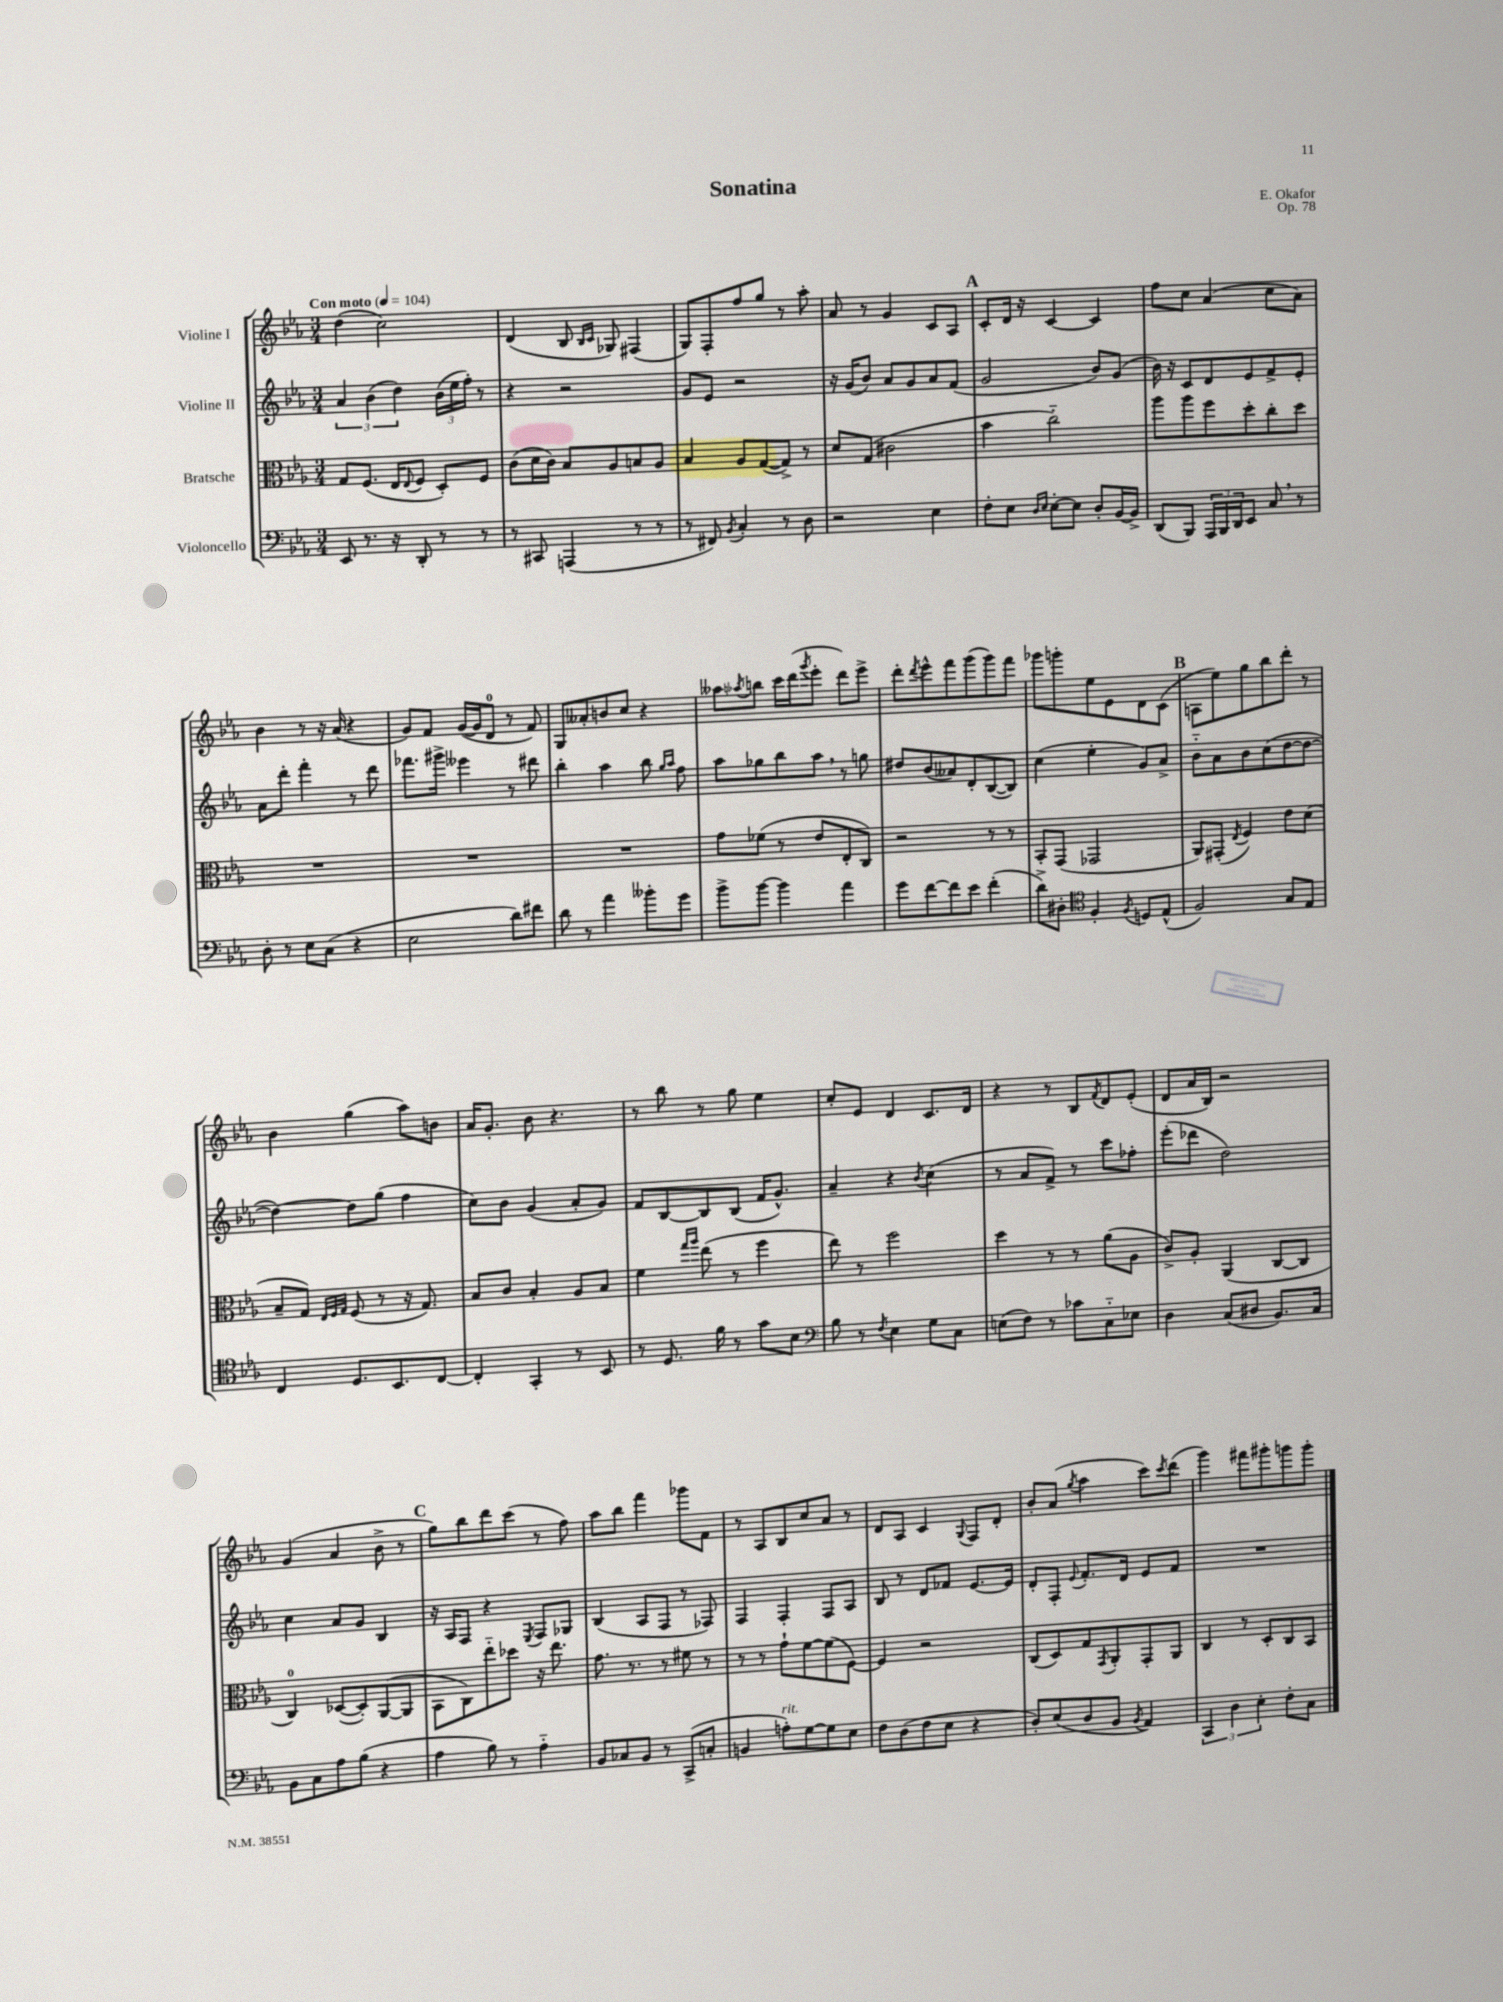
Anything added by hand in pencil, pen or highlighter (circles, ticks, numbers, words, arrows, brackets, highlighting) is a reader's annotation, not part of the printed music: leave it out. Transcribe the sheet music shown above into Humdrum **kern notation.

**kern	**kern	**kern	**kern
*part4	*part3	*part2	*part1
*staff4	*staff3	*staff2	*staff1
*I"Violoncello	*I"Bratsche	*I"Violine II	*I"Violine I
*clefF4	*clefC3	*clefG2	*clefG2
*k[b-e-a-]	*k[b-e-a-]	*k[b-e-a-]	*k[b-e-a-]
*M3/4	*M3/4	*M3/4	*M3/4
*MM104	*MM104	*MM104	*MM104
=1	=1	=1	=1
!	!	!	!LO:TX:a:B:t=Con moto
8EE-/	8G/L	6a-/	(4dd\
8.r	(8.F/J	.	.
.	.	(6b-\	.
.	.	.	2cc\)
16r	16E-/KL	.	.
.	.	6dd\)	.
.	8qqE-/	.	.
8DD'/	8F/J	.	.
8r	8D'/L)	(24b-\LL	.
.	.	24ee-\	.
.	.	24ff'\JJ)	.
8r	8F/J	8r	.
=2	=2	=2	=2
8r	(8c\L	4r	(4d/
8CC#X/	16d\L	.	.
.	16c\JJ)	.	.
(4AAAn/	8B-/L	2r	8B-/
.	.	.	16qqB-/LL
.	.	.	16qqc/JJ
.	8A-/	.	8G-X/)
8r	8Bn/	.	(4F#X/
8r	8A-/J	.	.
=3	=3	=3	=3
8r	4B-/	8g/L	8G/L)
8FF#X/)	.	8e-/J	8F'/
8qBB-/	.	.	.
4C'/	8A-/L	2r	8ff/
.	([8G/	.	8gg/J
8r	8G^/J])	.	8r
8D\	8r	.	8aa-'\
=4	=4	=4	=4
2r	8d/L	16r	8a-/
.	.	(16g/KL	.
.	(8G/J	8b-/J)	8r
.	2c#X\	8a-/L	4g/
.	.	8g/	.
4E-\	.	8a-/	8c/L
.	.	(8f/J	8A-/J
!!LO:REH:place=s1:t=A
=5	=5	=5	=5
8F'\L	4b-\	2g/	8c'/L
8E-\J	.	.	16d/Jk
.	.	.	16r
16qqD/LL	.	.	.
16qqE-/JJ	.	.	.
[8E-'\L	2cc\)	.	[4c/
8E-\J]	.	.	.
8D'/L	.	8b-/L)	4c/]
[16BB-/L	.	(8g/J	.
16BB-^/JJ]	.	.	.
=6	=6	=6	=6
(8DD/L	8aa-\L	16b-\)	8ff\L
.	.	16r	.
8BBB-/J)	8aa-\	8c/L	8cc\J
24AAA-/LL	8ff\	8d/	(4a-/
24BBB-/	.	.	.
24DD/J	.	.	.
8EE-/J	8dd'\	8e-/	.
8C,/	8cc'\	8f^/	8cc\L
8r	8dd\J	8e-'/J	8a-\J)
!!LO:LB:g=z
=7	=7	=7	=7
8D'\	2.r	8a-\L	4b-\
8r	.	8ddd'\J	.
8E-\L	.	4fff'\	8r
(8C\J	.	.	16r
.	.	.	(16a-/
4r	.	8r	4r
.	.	8ddd\	.
=8	=8	=8	=8
2E-\	2.r	8.fff-X\L	8g/L)
.	.	.	8f/J
.	.	16ggg#X^\Jk	.
.	.	4eee--X\	([16g/LL
.	.	.	16g/J]
.	.	.	8d/J
8d\L)	.	8r	8r
8f#X\J	.	8ddd#X\	8f/)
=9	=9	=9	=9
8d\	2.r	4bb-'\	8G/L
8r	.	.	8a--X'/
4a-\	.	4aa-\	8bn/
.	.	.	8cc/J
8b--X'\L	.	8bb-\	4r
.	.	16qqgg/LL	.
.	.	16qqaa-/JJ	.
8g\J	.	8ff\	.
=10	=10	=10	=10
8b-^\L	8g\L	8aa-\L	8aa--X\L
.	.	.	8qaa-X/
[8b-\J	(8f-X\J	8gg-X\	8bbn\J
4b-\]	8r	8bb-\	16ccc\LL
.	.	.	(16ddd\J
.	.	.	8qggg/
.	8e-/L	8aa-,\J	8eee-'\J
4a-\	8E-'/	8r	8ddd\L)
.	8C/J)	8ggn\	8eee-^\J
=11	=11	=11	=11
8g\L	2r	8dd#X/L	8ddd'\L
.	.	.	8qddd/
[8f\	.	(8b-/	8eee-^^\
8f\]	.	8a--X/)	8fff\
8e-\J	.	8d'/	(8ggg\
(4f'\	8r	([8B-/	8ggg\)
.	8r	8B-/J])	8fff\J
=12	=12	=12	=12
8d^\L)	8BB-'/L	(4cc\	8ggg-X\L
8D#X'\J	(8GG/J	.	8gggn'\
*clefC4	*	*	*
4F'/	2GG-X/	4ee-'\	8ee-\
.	.	.	8e-\
8qF/	.	.	.
8Dn/L	.	8g/L)	8d\
(8E-^^/J	.	8a-^/J	(8c\J
!!LO:REH:place=s1:t=B
=13	=13	=13	=13
2F/)	8AA-/L)	8b-\L	8An\L
.	(8GG#X'/J	8a-\	8ee-\)
.	8qE-/	.	.
.	4F/)	8b-\	8gg\
.	.	(8cc\	8bb-\
8G/L	8e-\L	[8dd\	8ddd'\J
8E-/J	(8d\J	8dd\J_	8r
!!LO:LB:g=z
=14	=14	=14	=14
4C/	8B-~/L	4dd\_)	4b-\
.	8G/J)	.	.
.	32qqE-/LLL	.	.
.	32qqF/	.	.
.	32qqG/JJJ	.	.
8.D/L	(8F/	8dd\L]	(4gg\
.	8r	(8gg\J	.
8.BB-/	.	.	.
.	16r	4ff\	8aa-\L)
.	8.G/)	.	.
[8C/J	.	.	8bn\J
=15	=15	=15	=15
4C'/]	8B-/L	8cc\L)	16a-/KL
.	.	.	8.g'/J
.	8c/J	8b-\J	.
4GG'/	4B-'/	(4g/	8b-\
.	.	.	4.r
8r	8A-/L	8a-'/L	.
8BB-/	8B-/J	8g/J)	.
=16	=16	=16	=16
8r	4f\	8f/L	8r
8.D/	.	[8B-/	8bb-\
.	16qqgg/LL	.	.
.	16qqaa-/JJ	.	.
.	(8ee-\	8B-/]	8r
16f\	.	.	.
8r	8r	(8B-/J	8gg\
8g\L	4ff\	16f/KL	4ee-\
.	.	8.g^^/J)	.
8B-\J	.	.	.
=17	=17	=17	=17
*clefF4	*	*	*
8B-\	8ee-\)	4a-~/	8cc'/L
8r	8r	.	8e-/J
8qF/	.	.	.
4E-\	2ff\	4r	4d/
.	.	8qb-/	.
8G\L	.	(4cc\	8.c/L
8C\J	.	.	.
.	.	.	16d/Jk
=18	=18	=18	=18
(8En\L	4dd\	8r	4r
8F\J)	.	8a-/L	.
8r	8r	8f^/J)	8r
8c-X\L	8r	8r	8B-/L
.	.	.	8qf/
8C\	(8a-\L	8ccc\L	8d/
8E-X\J	8A-\J	8ff-X'\J	(8e-'/J
=19	=19	=19	=19
4D\	8c^/L)	(8eee-'\L	8d/L
.	8A-'/J	8ddd-X\J	16a-/L
.	.	.	16B-/JJ)
(8C/L	(4AA-/	2dd\)	2r
8D#X/J	.	.	.
8.BB-/L)	[8C/L	.	.
.	8C/J]	.	.
16C/Jk	.	.	.
!!LO:LB:g=z
=20	=20	=20	=20
8BB-\L	4C/)	4cc\	(4g/
8C\	.	.	.
8A-\	([8D-X/L	8a-/L	4a-/
(8B-\J	8D-'/])	8g/J	.
4r	([8AA-/	4B-/	8b-^\
.	8AA-/J]	.	8r
!!LO:REH:place=s1:t=C
=21	=21	=21	=21
4A-\	8BB-\L	16r	8gg\L)
.	.	16A-/KL	.
.	8C\)	8F/J	8bb-\
8B-\)	8ee-\	4r	8ddd\
8r	8dd-X\J	.	(8ccc\J
.	.	8qE-/	.
4A-\	16r	8F/L	8r
.	8.ee-\	.	.
.	.	8G-X/J	8ff\)
=22	=22	=22	=22
8BB-/L	8.g\	(4B-/	8aa-\L
8C-X/	.	.	8bb-\J
.	8.r	.	.
8BB-/J	.	8A-/L	4fff\
8r	8r	8F/J	.
(8CC^/L	8f#X\	8r	8ggg-X\L
8Cn'/J	8r	8F-X/)	8f\J
=23	=23	=23	=23
4BBn/	8r	4F/	8r
.	8r	.	8A-/L
!LO:TX:a:i:t=rit.	!	!	!
8An'\L)	8g`\L	4F'/	8B-/
[8G\	[8f\	.	8cc/
8G\]	(8f\]	8F/L	8a-/J
8E-\J	[8F\J)	8A-/J	8r
=24	=24	=24	=24
8F\L	4F/]	8B-/	8d/L
(8D\	.	8r	8A-/J
8F\	2r	8d/L	4c/
8E-\J	.	8f-X/J	.
.	.	.	8qqG/
4r	.	[8.e-/L	8F/L
.	.	.	8d'/J
.	.	16e-/Jk]	.
=25	=25	=25	=25
8D'/L)	(8C/L	8d'/L	8b-'/L
(8E-/	8D/)	8F'/J	(8a-/J
.	.	8qqe-/	8qgg/
8D/	8G/	8.f'/L	4aa-\
.	8qGG/	.	.
8BB-/J	8AA-'/	.	.
.	.	16d/Jk	.
8qBB-/	.	.	.
4AA-/)	8GG'/	8e-/L	8ccc\L)
.	.	.	8qccc/
.	8AA-/J	8f/J	(8ddd\J
=26	=26	=26	=26
6CC/	4C/	2.r	4ggg\)
6D\	.	.	.
.	8r	.	8fff#X\L
6E-'\	.	.	.
.	8D'/L	.	8ggg#X'\
8F'\L	8C/	.	8gggn\
8C\J	8BB-/J	.	8ggg'\J
==	==	==	==
*-	*-	*-	*-
